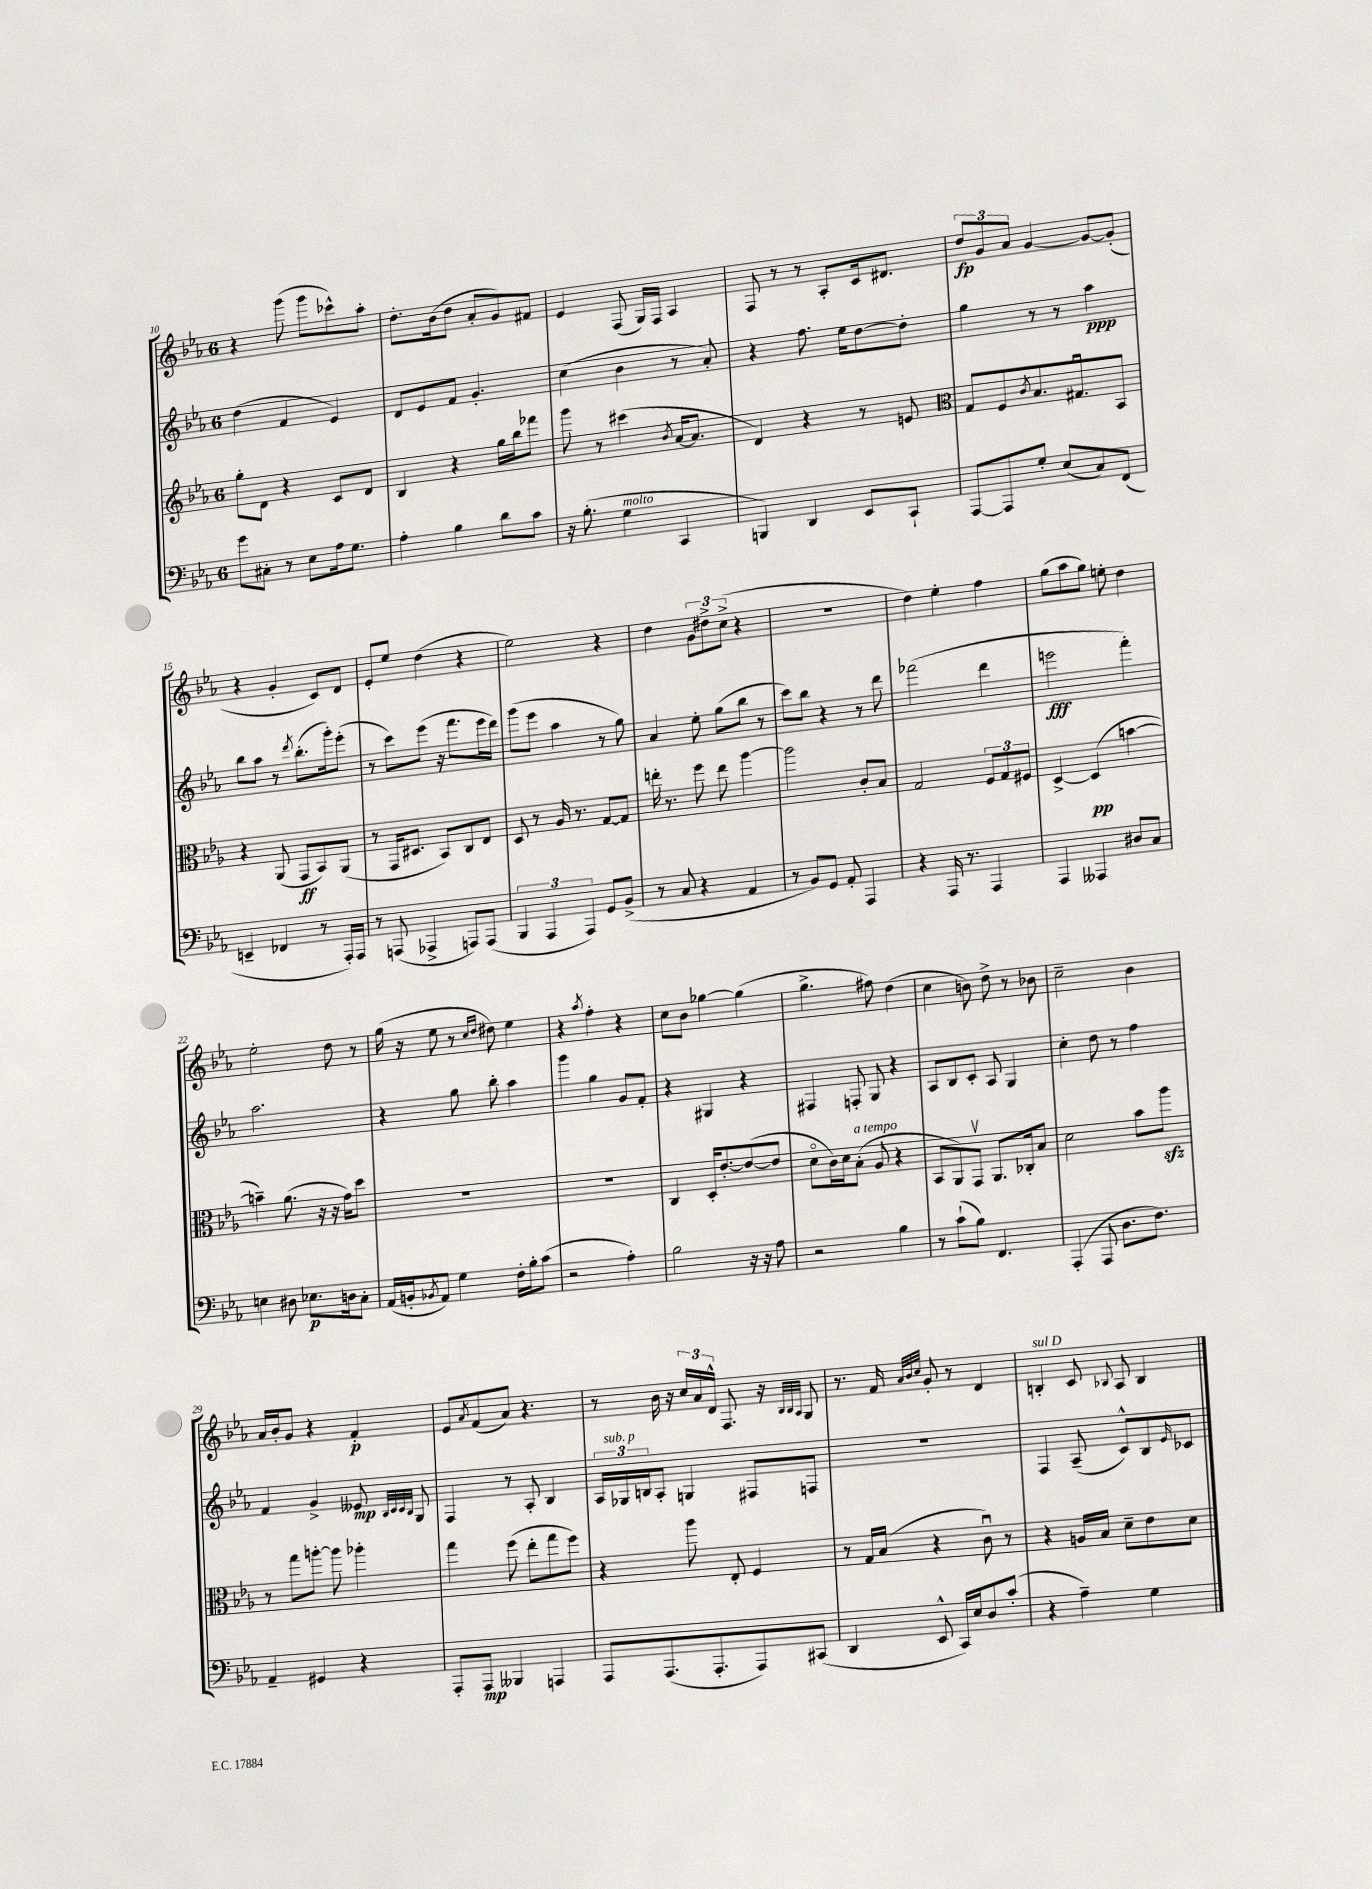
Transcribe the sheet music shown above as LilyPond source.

<<
\new StaffGroup <<
\new Staff = "s0" {
    \clef treble \key ees \major \once \override Staff.TimeSignature.style = #'single-digit \time 6/8
    r4 g'''8( g'''8 ces'''8-^) aes''8-. |
    d''8.-. bes'16( d''8 aes'8-. g'8) fis'8 |
    ees'4 f8( g16) f16 aes4 |
    f8 r8 r8 aes8-. c'16 dis'8. |
    \tuplet 3/2 { d''8\fp g'8 aes'8 } g'4~ g'8~ g'8-.( |
    r4 g'4-. c'8) d'8 |
    ees'8-. ees''8 d''4( r4 |
    ees''2) r4 |
    d''4 \tuplet 3/2 { g'8 dis''8-> c''8->( } r4 |
    R2. |
    d''4) ees''4-. f''4 |
    g''8( aes''8 g''8) e''8-. d''4 |
    ees''2-. d''8 r8 |
    g''16( r16 ees''8 r8 \grace { c''16 d''16 } dis''8) ees''4 |
    r4 \acciaccatura { aes''8 } f''4-. r4 |
    c''8 bes'8 ges''4~ ges''4( |
    g''4.-> fis''8) d''4( |
    c''4 b'8) d''8-> r8 bes'8 |
    c''2-- bes'4 |
    aes'16 bes'16-. g'8 r4 f'4-.\p |
    ees'8 \acciaccatura { aes'8 } f'8( aes'8) r4. |
    r8 bes'16 r16 \tuplet 3/2 { c''16 aes'16 d'16-^ } f8. r16 \grace { bes32 bes32 aes32 } g8 |
    r8. f'16 \grace { aes'32 bes'32 c''32 } g'8-. r8 d'4 |
    b4-.^\markup { \italic "sul D" } c'8 \appoggiatura { bes8 } aes8 bes4 \bar "|." |
}
\new Staff = "s1" {
    \clef treble \key ees \major \once \override Staff.TimeSignature.style = #'single-digit \time 6/8
    d''4( f'4 ees'4) |
    d'8 ees'8 f'8 g'4.-. |
    c''4( bes'4 r8 aes'8-.) |
    r4 f''8. ees''16 d''8~ d''8-. |
    g''4 r8 r8 aes''4\ppp |
    bes''8 aes''8 r8 \acciaccatura { d'''8 } bes''8.-.( g'''16-.) ees'''8-.( |
    r8 c'''8) ees'''8( r16 f'''8. ees'''16 d'''16) |
    g'''8( ees'''8 aes''4 r8 g''8) |
    aes'4 ees''8-. g''8( bes''8 r8 |
    c'''8) bes''8 r4 r8 d'''8 |
    fes'''2( d'''4 |
    e'''2\fff f'''4-.) |
    aes''2. |
    r4 g''8 bes''8-. aes''4 |
    g'''4 g''4 g'8 f'8-. |
    r4 gis4 r4 |
    fis4 f8-. g8 r4 |
    aes8 bes8 c'8-. aes8 g4 |
    c''4-. d''8 r8 f''4 |
    f'4 g'4-> eeses'8\mp \grace { bes32 c'32 c'32 bes32 } g8 |
    f4 r8 aes8-. bes4 |
    \tuplet 3/2 { aes16 ges16^\markup { \italic "sub. p" } b16 } aes8-. g4 fis8 f8 |
    R2. |
    f4 aes8--( c'8-^) bes8 \grace { ees'16 } ces'8 \bar "|." |
}
\new Staff = "s2" {
    \clef treble \key ees \major \once \override Staff.TimeSignature.style = #'single-digit \time 6/8
    g''8-. d'8 r4 c'8 d'8 |
    bes4 r4 g''16 bes''16 fes'''8 |
    g'''8 r8 cis'''4( \acciaccatura { bes'8 } aes'16~ aes'8. |
    d'4) r4 r8 e'8 |
    \clef alto g8 f8 \acciaccatura { c'8 } bes8. gis8.\downbow bes,8 |
    r4 aes,8( g,8\ff bes,8) aes,8( |
    r8 g,16 dis8. bes,8) c8 ees8 |
    d8 r8 aes16 r8. g8~ g8 |
    e''16-. r8. f''8 e''8 aes''4~ |
    aes''2 c'8-. bes8 |
    g2 \tuplet 3/2 { f8 g8 fis8 } |
    d4~-> d4\pp( b'4~ |
    b'4--) aes'8.( r16 r16 g'16) d''8 |
    R2. |
    R2. |
    c4 d16-. ees'8.~-. ees'8~( ees'8 |
    d'8\flageolet c'16) d'16 bes8-.^\markup { \italic "a tempo" }( aes8 r4 |
    bes,8 aes,8) g,8\upbow aes,8. ces16-. bes8 |
    d'2 bes'8 aes''8\sfz |
    r8 g''8 a''8~-. a''8 aes''4-. |
    g''4 f''8( ees''8-. g''8 f''8) |
    r4 aes''8 ees8-. f4 |
    r8 g16 bes16( r4 c'8\downbow) r8 |
    r4 a16 bes16 d'8-- ees'8 d'8 \bar "|." |
}
\new Staff = "s3" {
    \clef bass \key ees \major \once \override Staff.TimeSignature.style = #'single-digit \time 6/8
    g'8 cis8-. r8 ees8 aes16 g8. |
    aes4-. bes4 d'8 c'8 |
    r16 bes8.-.( g4^\markup { \italic "molto" } c,4 |
    b,,4) d,4 ees,8 c,8-! |
    aes,,8~ aes,,8 g8-. ees8( c8) f,8( |
    e,4-- fes,4 r8 aes,,16-.) aes,,16 |
    r8 a,,8( aes,,4-> a,,8) a,,8( |
    \tuplet 3/2 { bes,,4 aes,,4 aes,,4) } g,8 bes,8->( |
    r8 c8 r4 aes,4 |
    r8 bes,8) g,8 aes,8-. aes,,4 |
    r4 aes,,16 r8. aes,,4 |
    aes,,4 aeses,,4 dis8 c8 |
    e4 dis8 ees8.\p d16 c8-. |
    aes,16( b,16-. \acciaccatura { bes,8 } aes,8) g4 f16-. bes16-. c'8( |
    r2 aes4-.) |
    bes2 r16 r16 aes8 |
    r2 bes4 |
    r8 c'8-!( bes8) f,4. |
    aes,,4-.( aes,,8 d8. f8.) |
    aes,4-- gis,4 r4 |
    aes,,8-. aes,,8\mp beses,,4 a,,4 |
    aes,,8 aes,,8.( aes,,8.-. aes,,8) cis,8( |
    d,4 ees,8-^ c,16) ees16 d8 c'8-.( |
    r4 aes4--) g4 \bar "|." |
}
>>
>>
\layout { \context { \Score currentBarNumber = #10 } }
